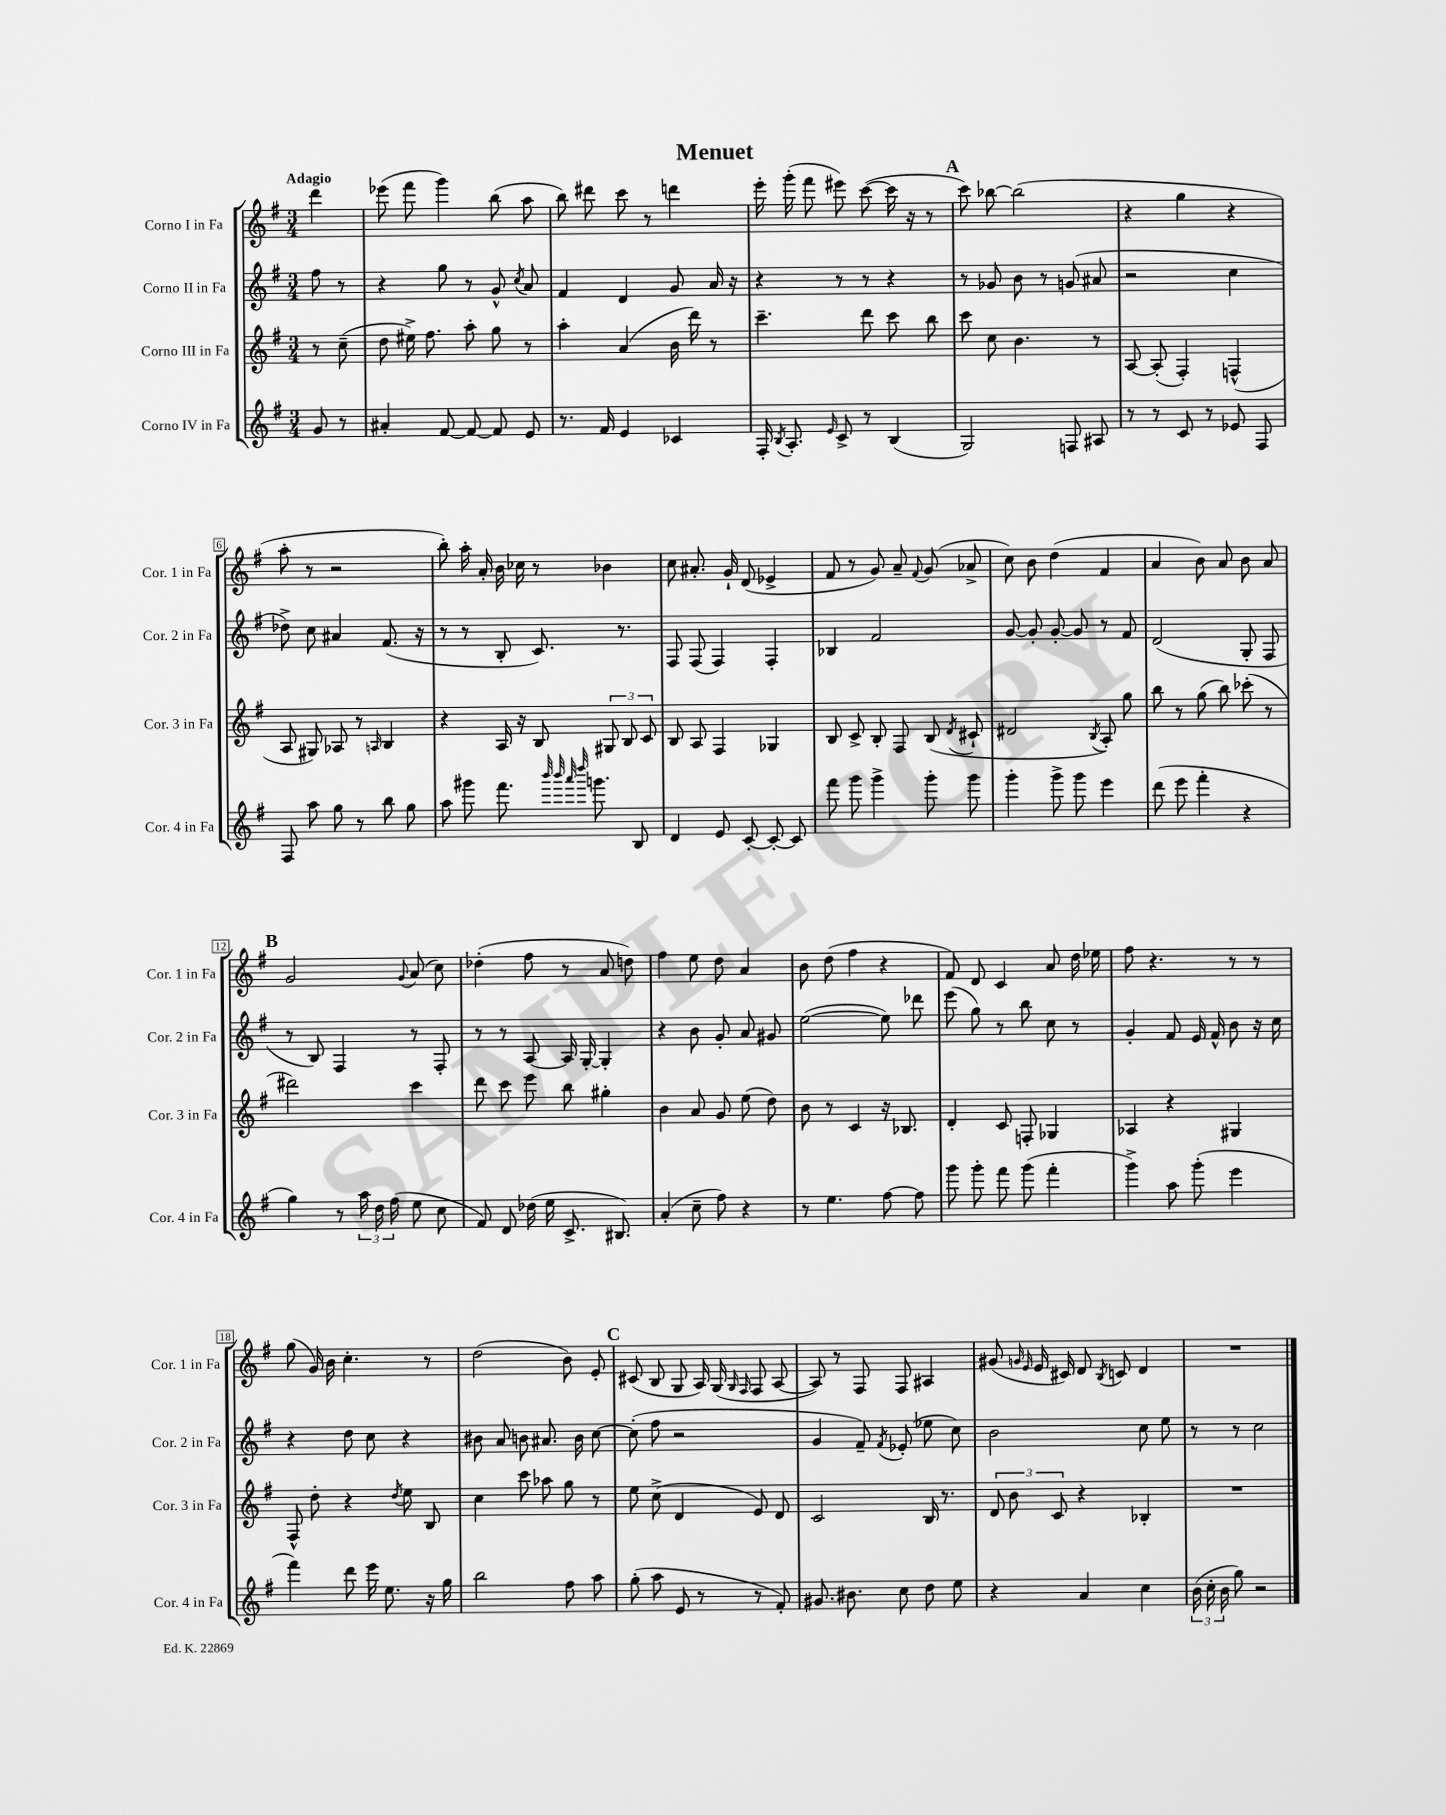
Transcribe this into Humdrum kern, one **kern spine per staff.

**kern	**kern	**kern	**kern
*staff4	*staff3	*staff2	*staff1
*clefG2	*clefG2	*clefG2	*clefG2
*k[f#]	*k[f#]	*k[f#]	*k[f#]
*M3/4	*M3/4	*M3/4	*M3/4
8g/	8r	8ff#\	4ddd\
8r	(8cc~\	8r	.
=	=	=	=
4a#'/	8dd\	4r	(8eee-\
.	16ee#^\)	.	8fff#\
.	8.ff#\	.	.
[8f#/	.	8gg\	4ggg\)
8f#/_	8aa'\	8r	.
8f#/]	8gg\	8g^^/	(8bb\
.	.	8qcc/	.
8e/	8r	8a/	8aa\
=	=	=	=
8.r	4aa'\	4f#/	8bb\)
.	.	.	8ddd#\
16f#/	.	.	.
4e/	(4a/	4d/	8ccc\
.	.	.	8r
4c-/	16b\	8g/	4ddd\
.	16ddd\)	.	.
.	8r	16a/	.
.	.	16r	.
=	=	=	=
16F#'/	4.ccc~\	4r	16eee'\
8qB/	.	.	.
8.A'/	.	.	(16ggg'\
.	.	.	8fff#\
16qqe/	.	.	.
8c^/	.	8r	8eee#\)
8r	8ddd\	8r	([8ccc\
(4B/	8ccc\	4r	16ccc\]
.	.	.	16r
.	8bb\	.	8r
=	=	=	=
2G/)	8ccc\	8r	8ccc\)
.	8cc\	8g-/	[8bb-\
.	4.b\	8b\	(2bb-\]
.	.	8r	.
8F/	.	(8g/	.
8A#/	8r	8a#/	.
=	=	=	=
8r	[8A/	2r	4r
8r	(8A'/]	.	.
8c/	4F#'/)	.	4gg\
8r	.	.	.
8e-/	(4F^^/	4cc\	4r
8F#/	.	.	.
=	=	=	=
8F#/	8A/	8dd-^\)	8aa'\
8aa\	8G#/)	8cc\	8r
8gg\	8A-/	4a#/	2r
8r	8r	.	.
.	16qqA/	.	.
8bb\	4B/	(8.f#/	.
8gg\	.	.	.
.	.	16r	.
=	=	=	=
8aa\	4r	8r	8bb'\)
8ggg#\	.	8r	16aa'\
.	.	.	16a'/
8.fff#\	16A/	8B'/	16b\
.	16r	.	16cc-\
.	8B/	8.c/)	8r
32qqbbb/	.	.	.
32qqbbb/	.	.	.
32qqaaa/	.	.	.
32qqdddd/	.	.	.
8.ggg\	.	.	.
.	12G#/	.	4b-\
.	.	8.r	.
.	12B/	.	.
8B/	.	.	.
.	12c/	.	.
=	=	=	=
4d/	8B/	8F#/	8cc\
.	8A/	(8F#/	8.a#'/
8e/	4F#/	4F#/)	.
.	.	.	16g`/
[8c'/	.	.	(8d/
8c'/_	4G-/	4F#'/	4e-^/
8c/]	.	.	.
=	=	=	=
8fff#\	8B/	4B-/	8f#/
8ggg\	8c^/	.	8r
4ggg^\	8B'/	2f#/	8g/)
.	8F#/	.	8a~/
.	.	.	8qqf#/
8ggg'\	(8B/	.	(8g/
.	8qd/	.	.
8ggg\	8c#`/	.	8a-^/
=	=	=	=
4ggg'\	2d#/	[8g/	8cc\)
.	.	8g'/]	8b\
8ggg^\	.	[8g'/	(4dd\
8ggg\	.	8g/]	.
.	8qB/	.	.
4eee\	8A'/)	8r	4f#/
.	8gg\	8f#/	.
=	=	=	=
(8ddd\	8bb\	(2d/	4a/
8eee\	8r	.	.
4fff#'\	(8gg\	.	8b\)
.	8bb\)	.	8a/
4r	(8ccc-'\	8G'/	8b\
.	8r	8F#/	8a/
=	=	=	=
4gg\)	2ddd#\)	8r	2g/
.	.	8B/)	.
8r	.	4F#/	.
24aa\	.	.	.
24dd\	.	.	.
(24ff#\	.	.	.
.	.	.	8qqg/
8ee\	4ccc\	8r	(8a/
8cc\	.	8F#'/	8cc\)
=	=	=	=
8f#/)	8ddd\	8r	(4dd-'\
8d/	8ccc\	8r	.
(16dd-\	8eee\	[8A/	8ff#\
16ee\	.	.	.
8.c^/	8bb\	16A/]	8r
.	.	[16G'/	.
.	4gg#'\	4G'/]	8a/
8.B#/)	.	.	.
.	.	.	8dd\)
=	=	=	=
(4a'/	4b\	4r	4ff#\
8cc~\	8a/	8b\	8ee\
8ff#\)	8g/	8g'/	8dd\
4r	(8ee\	8a/	4a/
.	8dd\)	8g#/	.
=	=	=	=
8r	8b\	([2ee\	8b\
4.ee\	8r	.	(8dd\
.	4c/	.	4ff#\
[8ff#\	16r	8ee\])	4r
.	8.B-/	.	.
8ff#\]	.	8ddd-\	.
=	=	=	=
8ggg\	4d'/	(8eee\	8f#/)
8ggg'\	.	8gg\)	8d/
8fff#\	8c/	8r	4c/
(8ggg\	8F'/	8bb\	.
4fff#'\	4G-/	8cc\	8a/
.	.	8r	16dd\
.	.	.	16ee-\
=	=	=	=
4ggg^\)	4A-/	4g'/	8ff#\
.	.	.	4.r
8aa\	4r	8f#/	.
(8ggg'\	.	16e/	.
.	.	16f#^^/	.
4eee\	4G#/	8b\	8r
.	.	16r	8r
.	.	16cc\	.
=	=	=	=
4fff#\)	8F#^^/	4r	(8gg\
.	8dd'\	.	16g/)
.	.	.	16b\
8ddd\	4r	8dd\	4.cc'\
16eee\	.	8cc\	.
8.ee\	.	.	.
.	8qdd/	.	.
.	8ee\	4r	.
16r	8B/	.	8r
16gg\	.	.	.
=	=	=	=
2bb\	4cc\	8b#\	(2dd\
.	.	8a/	.
.	8ccc\	8b\	.
.	8aa-\	8.a#/	.
8ff#\	8gg\	.	8b\)
.	.	16b\	.
8aa\	8r	[8cc\	8e'/
=	=	=	=
(8gg'\	8ee\	(8cc'\]	(8c#/
8aa\	(8cc^\	8ff#\	8B/
8e/	4d/	2r	8G/
8r	.	.	16A/)
.	.	.	(16G/
.	.	.	16qqG/
.	.	.	16qqF#/
8r	8e/)	.	8F#/
8f#'/)	8d/	.	[8A/
=	=	=	=
8.g#/	2c/	4g/	8A/])
.	.	.	8r
8.b#\	.	.	.
.	.	8f#~/)	8F#/
.	.	8qf#/	.
8cc\	.	(8e-'/	8F#/
8dd\	16B/	8ee-\	4A#/
.	8.r	.	.
8ee\	.	8cc\)	.
=	=	=	=
4r	12d/	2b\	(8g#/
.	12b\	.	.
.	.	.	16qqg/
.	.	.	16qqe/
.	.	.	16e/
.	12c/	.	.
.	.	.	16c#/)
4a/	4r	.	8d/
.	.	.	8qB/
.	.	.	8c/
4cc\	4B-'/	8cc\	4d/
.	.	8ee\	.
=	=	=	=
(24b\	2.r	8r	2.r
24cc'\	.	.	.
24b\	.	.	.
8gg\)	.	8r	.
2r	.	2cc\	.
==	==	==	==
*-	*-	*-	*-
